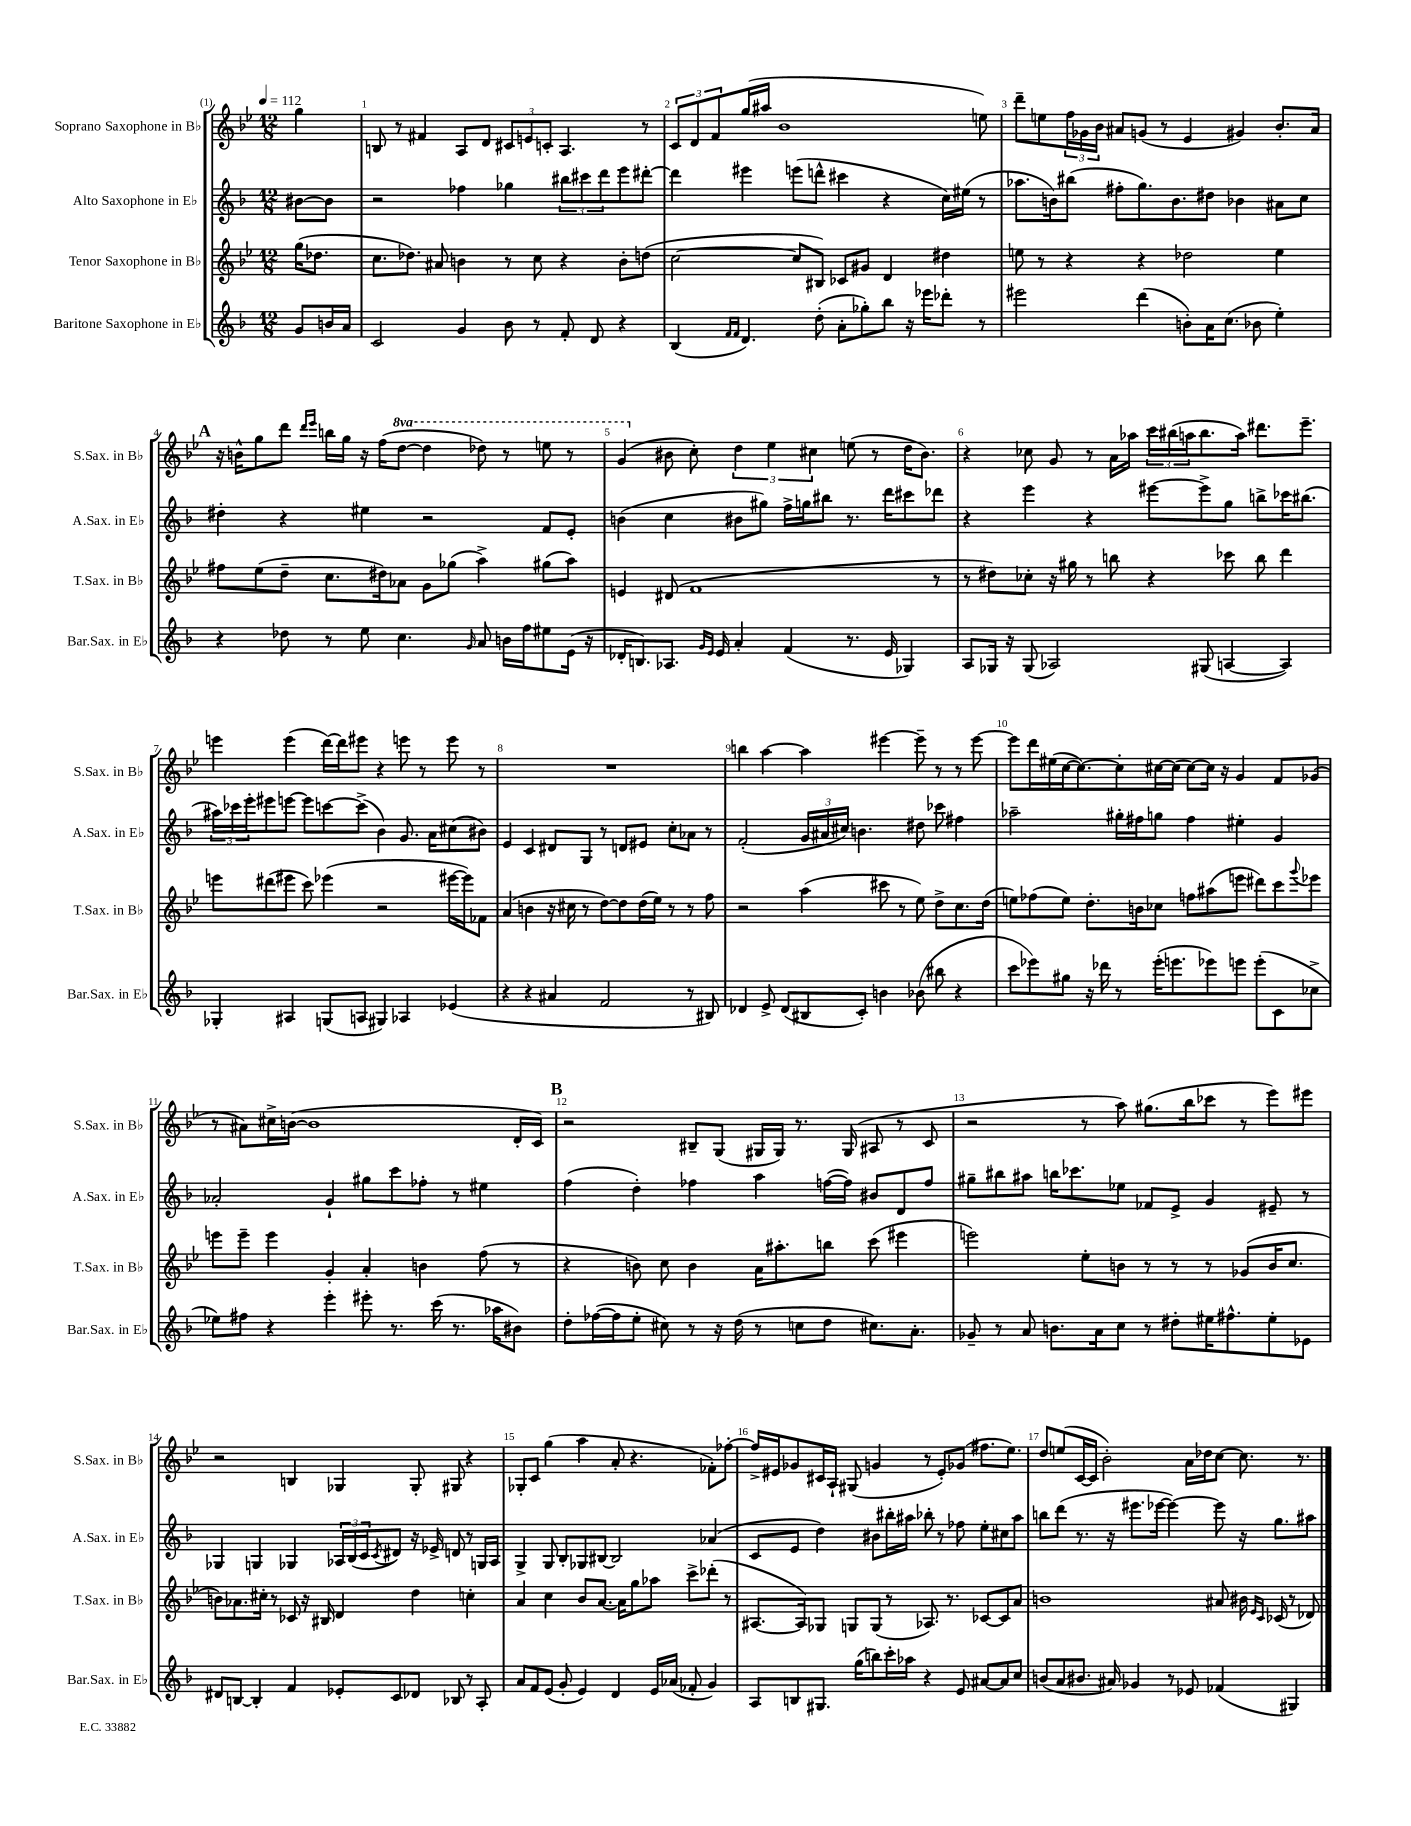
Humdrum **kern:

**kern	**kern	**kern	**kern
*staff4	*staff3	*staff2	*staff1
*clefG2	*clefG2	*clefG2	*clefG2
*k[b-]	*k[b-e-]	*k[b-]	*k[b-e-]
*M12/8	*M12/8	*M12/8	*M12/8
*MM112	*MM112	*MM112	*MM112
8g	(16gg	[8b#	4gg
.	8.dd-	.	.
16b	.	8b#]	.
16a	.	.	.
=	=	=	=
2c	8.cc	2r	8B
.	.	.	8r
.	8.dd-)	.	.
.	.	.	4f#
.	8a#	.	.
4g	4b	4ff-	8A
.	.	.	8d
8b-	8r	4gg-	12c#
.	.	.	12e
8r	8cc	.	.
.	.	.	12c'
8f'	4r	12bb#	4.A
.	.	12ccc#	.
8d	.	.	.
.	.	12ddd	.
4r	8b'	8eee	.
.	(8dd	[8ddd#'	8r
=	=	=	=
(4B-	[2cc	4ddd#]	12c
.	.	.	12d
.	.	.	12f
16qqf	.	.	.
16qqf	.	.	.
4.d)	.	4eee#	(16gg
.	.	.	16aa#
.	.	.	1b-
.	8cc]	(8eee	.
(8dd'	8B#)	8ddd^^	.
8a'	8c-	4ccc#	.
8gg-')	8g#	.	.
8bb-	4d	4r	.
16r	.	.	.
16eee-	.	.	.
8ddd-'	4dd#	16cc)	.
.	.	(16ee#	.
8r	.	8r	8ee)
=	=	=	=
2eee#	8ee	8.aa-	8ddd~
.	8r	.	8ee
.	.	16b)	.
.	4r	(8bb#	24ff
.	.	.	24g-
.	.	.	24b-
.	.	8ff#'	8a#
(4ddd	4r	8.gg)	(8g
.	.	.	8r
.	.	8.b	.
8b')	2dd-	.	4e-
16a	.	8dd#	.
(8.cc	.	.	.
.	.	4b-	4g#)
8b-	.	.	.
4ee')	4ee	8a#	8.b-'
.	.	8cc	.
.	.	.	16a#
=	=	=	=
4r	8ff#	4dd#'	16r
.	.	.	16b^^
.	(8ee-	.	8gg
8dd-	8dd~	4r	8ddd
.	.	.	16qqddd
.	.	.	16qqeee-
8r	8.cc	.	16bb
.	.	.	16gg
8ee	.	4ee#	16r
.	16dd#)	.	(16ff
4.cc	8a-	.	[8ddd
.	8g	2r	4ddd]
.	(8gg-	.	.
16qqg	.	.	.
8a	4aa^)	.	8ddd-)
16b	.	.	8r
16ff	.	.	.
8ee#	(8gg#	8f	8eee
(16e	8aa)	8e'	8r
16r	.	.	.
=	=	=	=
16d-'	4e	(4b	(4gg
8.B)	.	.	.
8.A-	(8d#	4cc	8b#
.	1f	.	8cc')
16qqg	.	.	.
16qqe	.	.	.
16e	.	.	.
4a'	.	8b#	6dd
.	.	8gg#)	.
.	.	.	6ee-
(4f	.	16ff^	.
.	.	16gg	.
.	.	.	6cc#
.	.	8bb#	.
8.r	.	8.r	(8ee
.	.	.	8r
16e	.	16ddd	.
4G-)	.	8ccc#	16dd
.	.	.	8.b#)
.	8r	8ddd-	.
=	=	=	=
8A	8r	4r	4r
16G-	8dd#)	.	.
16r	.	.	.
(8G-	8cc-'	4eee	8cc-
2A-)	16r	.	8g
.	16gg#	.	.
.	8r	4r	8r
.	8bb	.	16a
.	.	.	16aa-
.	4r	[8eee#	24ccc
.	.	.	(24bb#
.	.	.	24aa
(8G#	.	8eee#^]	8.bb#
[4A	8ccc-	8gg	.
.	.	.	16aa)
.	8bb	8bb^	8.ddd#
4A])	4ddd	16ccc-	.
.	.	(8.bb#	8.eee-~
=	=	=	=
4G-'	8eee	24aa#)	4eee
.	.	24ccc-	.
.	.	24eee'	.
.	(8ddd#	8eee#	.
4A#	8eee#	[8eee	(4eee
.	8ccc)	8eee]	.
(8G	(4eee-	[8ccc	[16ddd)
.	.	.	16ddd]
8A	.	(8ccc^]	8eee#
4G#)	2r	4b-)	4r
4A-	.	8.g	8eee
.	.	.	8r
.	.	16a	.
(4e-	[16eee#	(8cc#	8eee
.	16eee#])	.	.
.	8f-	8b#)	8r
=	=	=	=
4r	(4a	4e	1.r
4r	4b	4c	.
4a#	16r	8d#	.
.	16cc#	.	.
.	8r	8G	.
2f	[8dd)	8r	.
.	8dd]	8d	.
.	(16dd	8e#	.
.	16ee-)	.	.
.	8r	8cc'	.
8r	8r	8a-	.
8B#)	8ff	8r	.
=	=	=	=
4d-	2r	(2f'	4bb
8e^	.	.	[4aa
(8d-	.	.	.
8B#	(4aa	24g	4aa]
.	.	24a#	.
.	.	24cc#)	.
8c')	.	4.b	.
4b	8ccc#	.	[4eee#
.	8r	.	.
(8b-	8ee-)	8dd#	8eee#~]
8bb#	8dd^	8ccc-	8r
4r	8.cc	4ff#	8r
.	.	.	[8eee#
.	(16dd	.	.
=	=	=	=
8ccc	8ee)	2aa-~	8eee#]
8eee-)	(8ff-	.	16ddd
.	.	.	(16ee#
8gg#	8ee)	.	[16cc
.	.	.	8.cc_)
16r	8.dd'	.	.
16ddd-	.	.	.
8r	.	16gg#'	8cc']
.	16b	16ff#	.
(16eee-'	8cc-	8gg	[16cc#
8.eee	.	.	(16cc#]
.	8ff	4ff#	[8cc#)
8eee-)	(8aa#	.	16cc#]
.	.	.	16r
8eee	8eee	4ee#'	4g
(8eee'	8ddd#)	.	.
8c	8ccc	4g	8f
.	8qqggg	.	.
8cc-^	8eee-	.	(8g-
=	=	=	=
8ee-)	8eee	2a-'	8r
8ff#	8eee~	.	8a#)
4r	4eee	.	16cc#^
.	.	.	([16b
.	.	.	1b]
4eee'	4g'	4g`	.
8eee#'	4a'	8gg#	.
8.r	.	8ccc	.
.	4b	8ff-'	.
(16ccc	.	.	.
8.r	.	8r	.
.	(8ff	4ee#	.
16aa-	.	.	.
8b#)	8r	.	16d'
.	.	.	16c)
=	=	=	=
8dd'	4r	(4ff	2r
([16ff-	.	.	.
16ff-]	.	.	.
8ee'	8b)	4dd')	.
8cc#)	8cc	.	.
8r	4b	4ff-	8B#~
16r	.	.	(8G
(16dd	.	.	.
8r	16a	4aa	16G#
.	8.aa#'	.	16G#)
8cc	.	.	8.r
8dd	8bb	([16ff	.
.	.	16ff])	(16G#
8.cc#)	(8ccc	8b#	8A#
.	4eee#	8d	8r
8.a'	.	.	.
.	.	8ff	8c
=	=	=	=
8g-~	2eee)	8gg#~	2r
8r	.	8bb#	.
8a	.	8aa#	.
8.b	.	16bb	.
.	.	8.ccc-	.
.	8ee-'	.	8r
16a	.	.	.
8cc	8b	8ee-	8aa)
8r	8r	8f-	(8.gg#
8dd#'	8r	8e^	.
.	.	.	16bb-
16ee#	8r	4g	8ccc-
8.ff#^^	.	.	.
.	(8g-	.	8r
8ee#'	16b	8e#~	8eee-)
.	8.cc	.	.
8e-	.	8r	8eee#
=	=	=	=
8d#	8b)	4G-	2r
[8B	8.a-	.	.
4B']	.	4G	.
.	16cc#'	.	.
.	8r	.	.
4f	8c-	4G-	4B
.	16r	.	.
.	16B#	.	.
8e-'	4d	24A-	4G-
.	.	(24B-	.
.	.	24c	.
.	.	8qc	.
8c	.	8d#)	.
8d-	4dd	16r	8G-'
.	.	16e-^	.
8B-	.	8d	8G#
8r	4cc'	8r	4r
8A'	.	16G	.
.	.	16A-	.
=	=	=	=
8a	4a	4G^	8G-'
8f	.	.	8c
(8e	4cc	8G	(4gg
8g'	.	8B-'	.
4e)	8b-	8G-	4aa
.	[8.a	[8B#	.
4d	.	2B#]	8a'
.	16a]	.	.
.	8gg	.	4.r
16e	8aa-	.	.
(16a-	.	.	.
8f-'	8ccc^	.	.
4g)	(8ddd-'	(4a-	8f-')
.	8r	.	[8ff-'
=	=	=	=
8A	[8.A#	8c	16ff-^]
.	.	.	16e#
8B	.	8e	8g-
.	16A#])	.	.
8.G#	8G-	4dd)	16c#
.	.	.	16A`
.	8G	.	(8G#
(16gg	.	.	.
8bb)	(8G	8b#	4g
16ccc'	8r	16bb#'	.
16aa-	.	16aa#	.
4r	8.A-)	8bb-'	8r
.	.	8r	8e#')
.	8.r	.	.
8e	.	8ff-	(8g-
[8a#	[8c-	8ee'	8.ff#
8a#]	8c-]	8cc#	.
.	.	.	8.ee-)
8cc	8a	8aa#	.
=	=	=	=
(8b	1b	8bb	8dd
8a	.	(8ddd	(8ee
8.b#	.	8.r	[16c
.	.	.	16c]
.	.	.	2b-')
16a#)	.	16r	.
4g-	.	8.eee#	.
.	.	[16eee-	.
8r	.	4eee-_)	.
8e-	.	.	16a
.	.	.	16dd-
(4f-	8a#	8eee-]	[8cc
.	16b#	16r	8.cc]
.	16qqe-	.	.
.	16qqc	.	.
.	(16c-	8.gg	.
4G#)	8r	.	.
.	.	.	8.r
.	8d-)	8aa#	.
==	==	==	==
*-	*-	*-	*-
